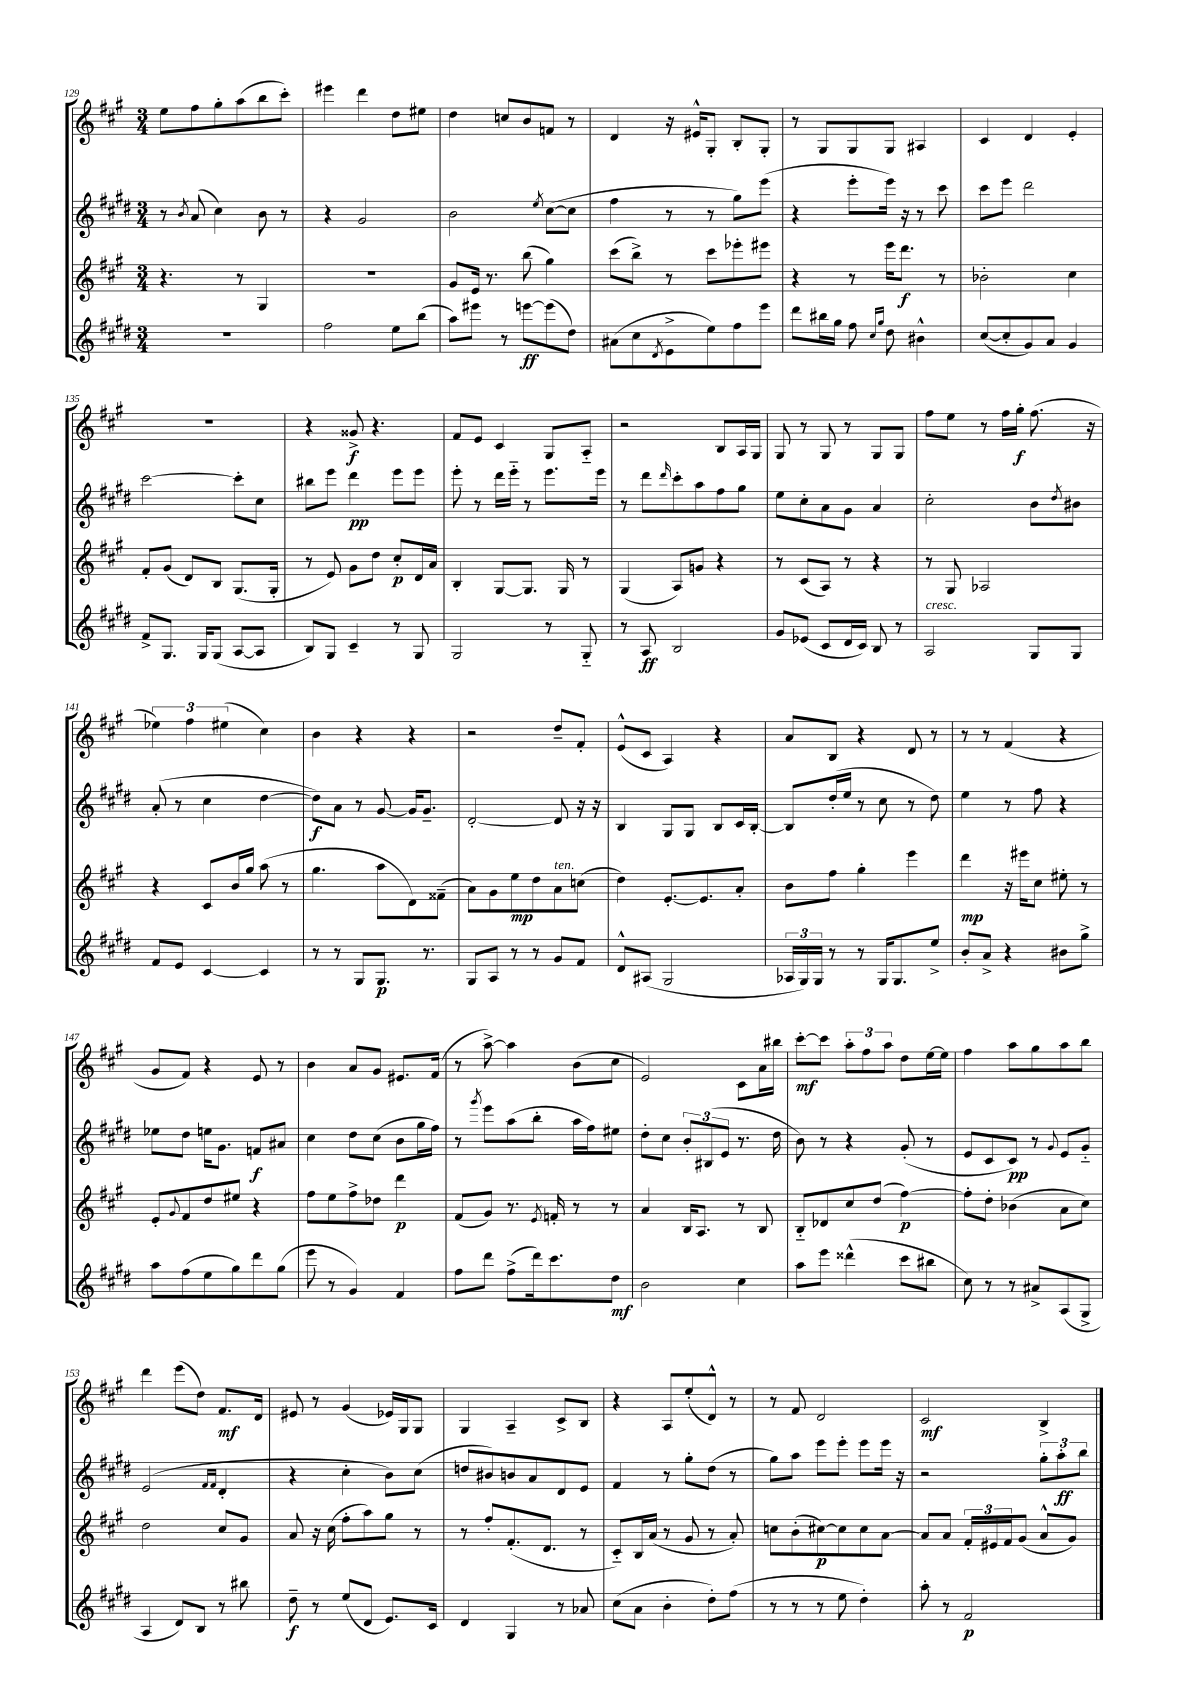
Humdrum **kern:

**kern	**kern	**kern	**kern
*staff4	*staff3	*staff2	*staff1
*clefG2	*clefG2	*clefG2	*clefG2
*k[f#c#g#d#]	*k[f#c#g#]	*k[f#c#g#d#]	*k[f#c#g#]
*M3/4	*M3/4	*M3/4	*M3/4
2.r	4.r	8r	8ee
.	.	8qb	.
.	.	(8a	8ff#
.	.	4cc#)	8gg#'
.	8r	.	(8aa
.	4G#	8b	8bb
.	.	8r	8ccc#')
=	=	=	=
2ff#	2.r	4r	4eee#
.	.	2g#	4ddd
8ee	.	.	8dd
(8bb	.	.	8ee#
=	=	=	=
8aa)	8g#	2b	4dd
8eee#	16e	.	.
.	8.r	.	.
8r	.	.	8cc
[8eee	(8bb	.	8b
.	.	8qee	.
(8eee]	4gg#)	([8cc#	8f
8dd#)	.	8cc#]	8r
=	=	=	=
(8a#	(8ccc#	4ff#	4d
8cc#	8bb^)	.	.
8qd#	.	.	.
8e^	8r	8r	16r
.	.	.	16e#^^
8ee)	8ccc#	8r	8G#'
8ff#	8eee-'	8gg#)	8B'
8eee	8eee#	(8eee	8G#'
=	=	=	=
8ddd#	4r	4r	8r
16bb#	.	.	8G#
16gg#	.	.	.
8ff#	8r	8eee'	8G#
16qqcc#	.	.	.
16qqgg#	.	.	.
8dd#	16eee	16eee)	8G#
.	8.ddd	16r	.
4b#^^	.	8r	4A#
.	8r	8ccc#	.
=	=	=	=
([8cc#	2b-'	8ccc#	4c#
8cc#']	.	8eee	.
8g#)	.	2ddd#	4d
8a	.	.	.
4g#	4cc#	.	4e'
=	=	=	=
8f#^	8f#'	[2ccc#	2.r
8.G#	(8g#	.	.
.	8d)	.	.
16G#	.	.	.
(8G#	8B	.	.
[8A	(8.G#	8ccc#']	.
8A]	.	8cc#	.
.	16G#'	.	.
=	=	=	=
8B)	8r	8bb#	4r
8G#	8e)	8eee	.
4c#~	8g#	4ddd#	8g##^
.	8dd	.	4.r
8r	8cc#'	8eee	.
8G#	16d	8eee	.
.	16a	.	.
=	=	=	=
2G#	4B'	8eee'	8f#
.	.	8r	8e
.	[8G#	16ddd#	4c#
.	.	16eee'~	.
.	8.G#]	8r	.
8r	.	8.eee	8G#
.	16G#	.	.
8G#'~	8r	.	8A'~
.	.	16eee	.
=	=	=	=
8r	(4G#	8r	2r
8A	.	8ddd#	.
.	.	16qqddd#	.
2B	8A)	8ccc#'	.
.	8g	8aa	.
.	4r	8ff#	8B
.	.	8gg#	16A
.	.	.	16G#
=	=	=	=
8g#	8r	8ee	8G#
(8e-	(8c#	8cc#'	8r
8c#	8A)	8a	8G#
16d#	8r	8g#	8r
16c#)	.	.	.
8B	4r	4a	8G#
8r	.	.	8G#
=	=	=	=
2A	8r	2cc#'	8ff#
.	8G#	.	8ee
.	2A-	.	8r
.	.	.	16ff#
.	.	.	16gg#'
8G#	.	8b	(8.ff#
.	.	8qdd#	.
8G#	.	8b#	.
.	.	.	16r
=	=	=	=
8f#	4r	(8a'	6ee-)
8e	.	8r	.
.	.	.	6ff#
[4c#	8c#	4cc#	.
.	.	.	(6ee#
.	16b	.	.
.	16gg#	.	.
4c#]	(8aa	[4dd#	4cc#)
.	8r	.	.
=	=	=	=
8r	4.gg#	8dd#])	4b
8r	.	8a	.
8G#	.	8r	4r
8.G#	8aa	[8g#	.
.	8d)	16g#]	4r
8.r	.	8.g#~	.
.	(8f##~	.	.
=	=	=	=
8G#	8a)	[2d#'	2r
8A	8g#	.	.
8r	8ee	.	.
8r	8dd	.	.
8g#	8a	8d#]	8dd~
8f#	(8cc	16r	8f#'
.	.	16r	.
=	=	=	=
8d#^^	4dd)	4B	(8e^^
(8A#	.	.	8c#
2G#	[8.e'	8G#	4A)
.	.	8G#	.
.	8.e]	.	.
.	.	8B	4r
.	8a'	16c#	.
.	.	[16B'	.
=	=	=	=
24A-	8b	8B]	8a
24G#)	.	.	.
24G#	.	.	.
8r	8ff#	(16dd#'	8B
.	.	16ee	.
8r	4gg#'	8r	4r
16G#	.	8cc#	.
8.G#	.	.	.
.	4eee	8r	8d
8ee^	.	8dd#)	8r
=	=	=	=
8b'	4ddd	4ee	8r
8a^	.	.	8r
4r	16r	8r	(4f#
.	16eee#	.	.
.	8cc#	8ff#	.
8b#	8ee#'	4r	4r
8gg#^	8r	.	.
=	=	=	=
8aa	8e'	8ee-	8g#
.	8qqg#	.	.
(8ff#	8f#	8dd#	8f#)
8ee	8dd	16ee	4r
.	.	8.g#	.
8gg#)	8ee#	.	.
8ddd#	4r	8f	8e
(8gg#	.	8a#	8r
=	=	=	=
8eee	8ff#	4cc#	4b
8r	8ee	.	.
4g#)	8ff#^	8dd#	8a
.	8dd-	(8cc#	8g#
4f#	4ddd	8b	8.e#
.	.	16gg#	.
.	.	16ff#)	(16f#
=	=	=	=
8ff#	(8f#	8r	8r
.	.	8qggg#	.
8ddd#	8g#)	8eee	[8aa^)
(8ff#^	8.r	(8aa	4aa]
16ddd#)	.	8bb'	.
.	8qe	.	.
8.ccc#	16f'	.	.
.	8r	16aa	(8b
.	.	16ff#)	.
8dd#	8r	8ee#	8cc#
=	=	=	=
2b	4a	8dd#'	2e)
.	.	8cc#	.
.	16B	12b'	.
.	8.A	.	.
.	.	(12B#	.
.	.	12e	.
4cc#	8r	8.r	8c#
.	8B	.	16a
.	.	16dd#	16bb#
=	=	=	=
8aa	8B'~	8b)	[8ccc#'
8eee	8d-	8r	8ccc#]
(4ddd##^^	8cc#	4r	12aa'
.	.	.	12ff#
.	(8dd	.	.
.	.	.	12aa
8ccc#	[4ff#)	(8g#'	8dd
8bb#	.	8r	[16ee
.	.	.	16ee]
=	=	=	=
8cc#)	8ff#']	8e	4ff#
8r	8dd'	8c#	.
8r	(4b-	8c#)	8aa
8a#^	.	8r	8gg#
.	.	8qqg#	.
(8A	8a	8e	8aa
8G#^	8cc#)	8g#'~	8bb
=	=	=	=
4A	2dd	(2e	4ddd
8d#)	.	.	(8eee
8B	.	.	8dd)
.	.	16qqf#	.
.	.	16qqf#	.
8r	8cc#	4d#'	8.f#
8bb#	8g#	.	.
.	.	.	16d
=	=	=	=
8dd#~	8a	4r	8e#
8r	16r	.	8r
.	(16cc#	.	.
(8ee	8ff#'	4cc#'	(4g#
8d#	8aa)	.	.
8.e)	8gg#	8b)	16e-)
.	.	.	16G#
.	8r	(8cc#	8G#
16c#	.	.	.
=	=	=	=
4d#	8r	8dd	4G#
.	8ff#'	8b#)	.
4G#	(8.f#'	8b	4A~
.	.	8a	.
.	8.d	.	.
8r	.	8d#	8c#^
8a-	8r	8e	8B
=	=	=	=
(8cc#	8c#'~)	4f#	4r
8a	16B	.	.
.	(16a	.	.
4b'	8r	8r	8A
.	8g#	8gg#'	(8ee'
8dd#')	8r	(8dd#	8d^^)
(8ff#	8a')	8r	8r
=	=	=	=
8r	8cc	8gg#)	8r
8r	(8b'	8aa	8f#
8r	[8cc#)	8eee	2d
8ee	8cc#]	8eee'	.
4dd#')	8cc#	8eee	.
.	[8a	16eee	.
.	.	16r	.
=	=	=	=
8aa'	8a]	2r	2c#
8r	8a	.	.
2f#	24f#'	.	.
.	24e#	.	.
.	24f#	.	.
.	(8g#	.	.
.	8a^^	12gg#'	4B^
.	.	12aa'	.
.	8g#)	.	.
.	.	12bb	.
==	==	==	==
*-	*-	*-	*-
